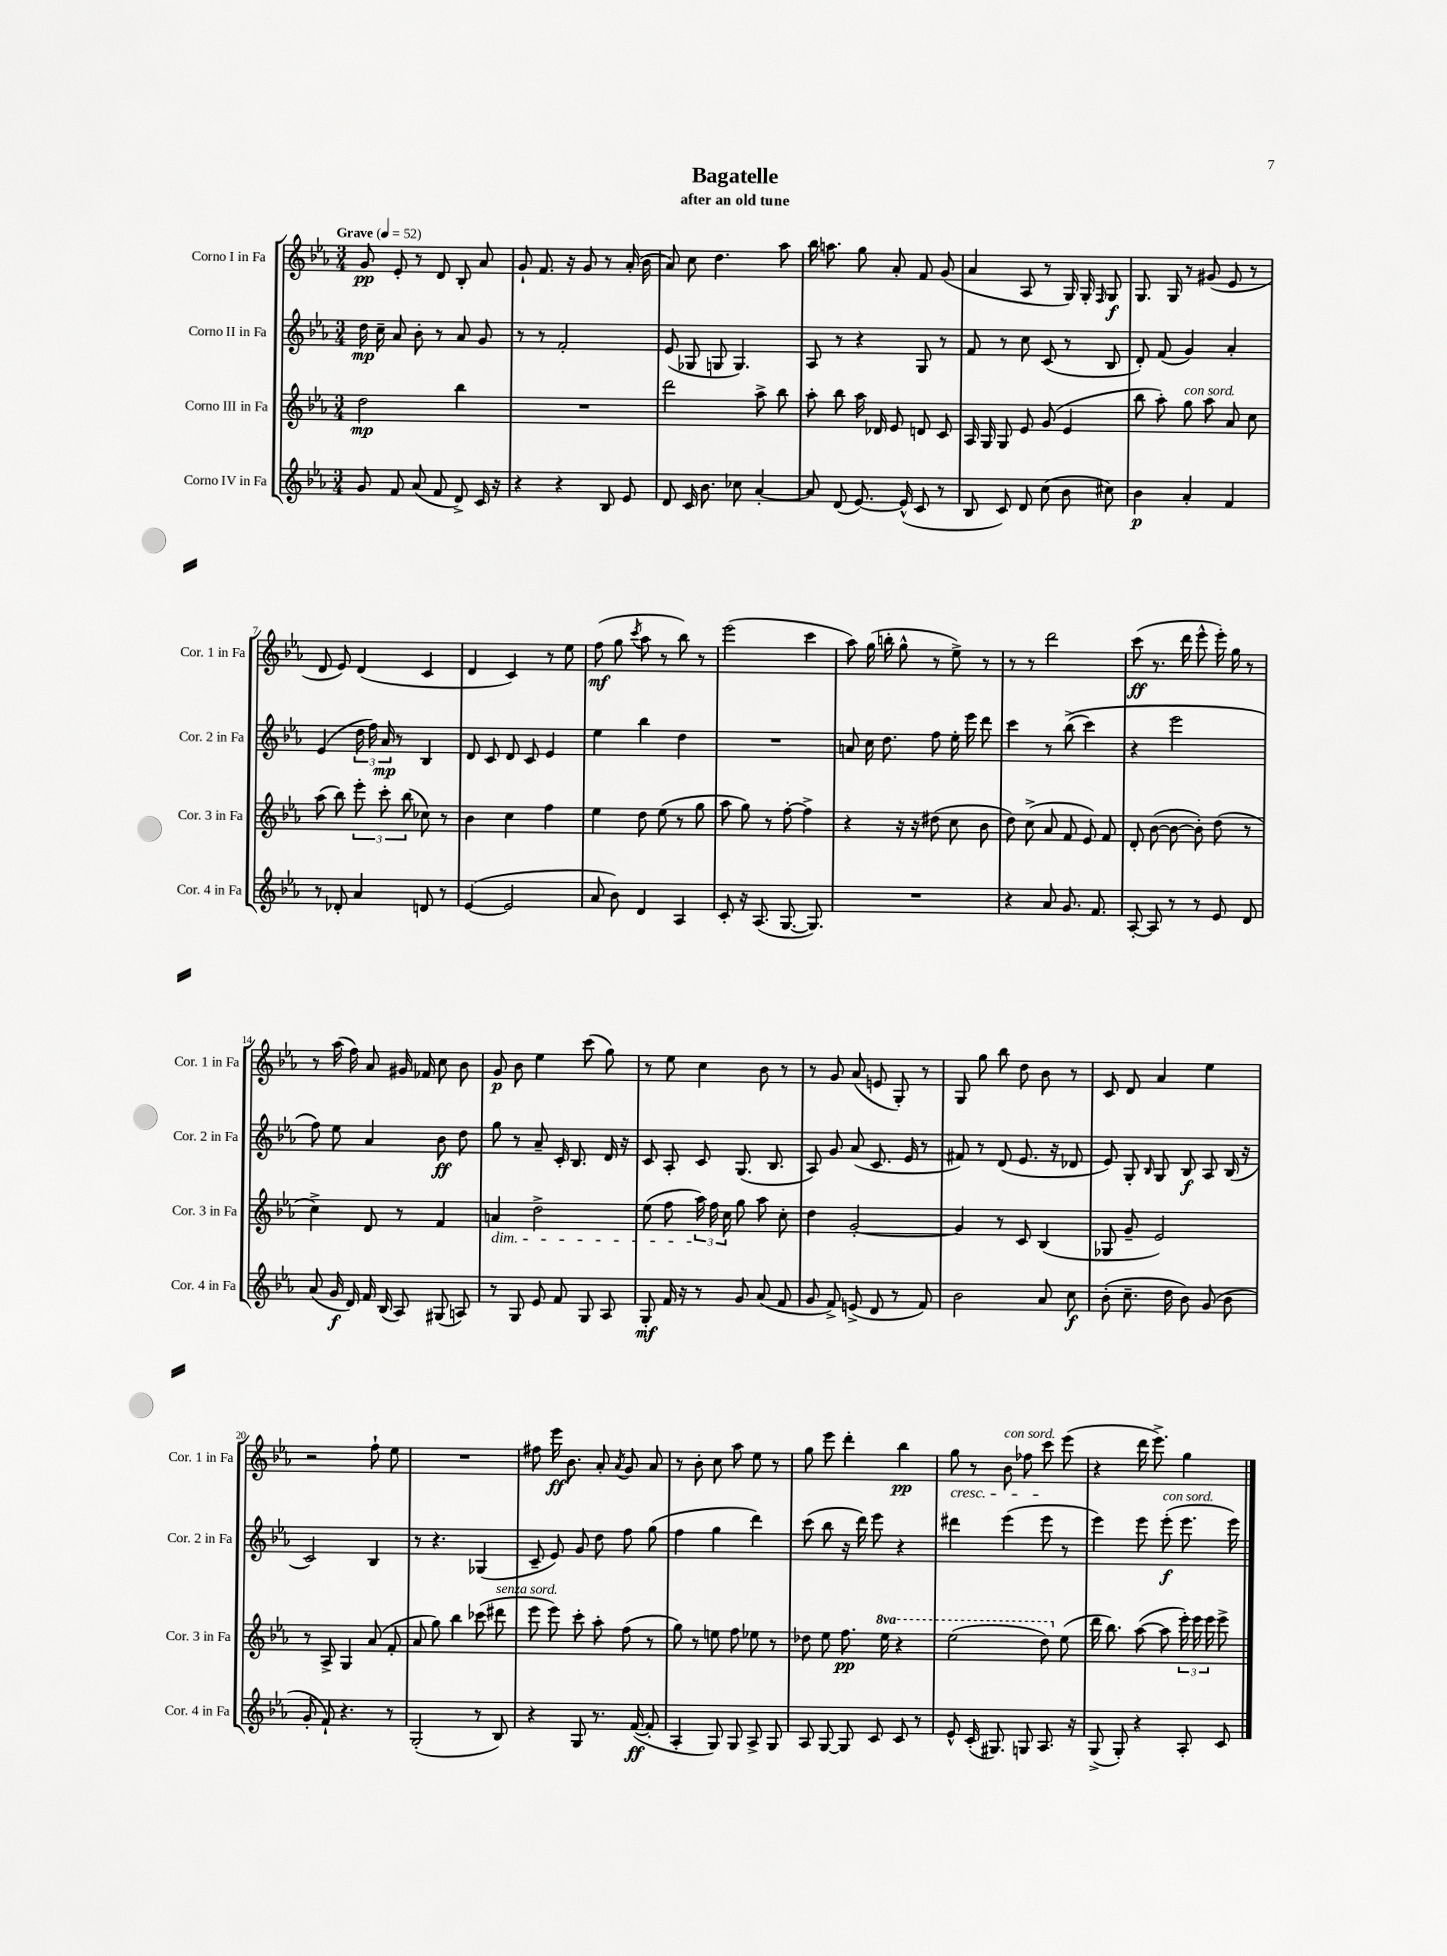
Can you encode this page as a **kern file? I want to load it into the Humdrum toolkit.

**kern	**kern	**kern	**kern
*staff4	*staff3	*staff2	*staff1
*clefG2	*clefG2	*clefG2	*clefG2
*k[b-e-a-]	*k[b-e-a-]	*k[b-e-a-]	*k[b-e-a-]
*M3/4	*M3/4	*M3/4	*M3/4
*MM52	*MM52	*MM52	*MM52
8g	2dd	16dd	8g
.	.	16cc~	.
8f	.	8a-	8e-'
(8a-	.	8b-'	8r
8f	.	8r	8d
8d^)	4bb-	8a-	8B-'
16c	.	8g	8a-
16r	.	.	.
=	=	=	=
4r	2.r	8r	8g`
.	.	8r	8.f
4r	.	2f'	.
.	.	.	16r
.	.	.	8g
8B-	.	.	8r
8e-	.	.	(16a-'
.	.	.	16b-
=	=	=	=
8d	2ddd	(8e-	8a-)
16c	.	8G-	8cc
8.b-	.	.	.
.	.	8G	4.dd
8cc-	.	4.G)	.
[4a-'	8aa-^	.	.
.	8bb-	.	8aa-
=	=	=	=
8a-]	8aa-'	8A-	16bb-
.	.	.	8.aa
(8d	8bb-	8r	.
[8.e-)	16aa-	4r	8gg
.	16d-	.	.
.	8e-	.	8a-'
(16e-^^]	.	.	.
8c	8d	8G	8f
8r	8c	8r	(8g
=	=	=	=
8B-	16A-	8f	4a-
.	16G	.	.
8c)	8G	8r	.
8d	8e-	8cc	8A-
(8cc	(8g	(8c	8r
8b-	4e-	8r	16G)
.	.	.	16G'
.	.	.	16qqF
8cc#)	.	8B-	8G
=	=	=	=
4b-	8bb-	8d')	8.G
.	8aa-')	(8f	.
.	.	.	16G
4a-'	8gg	4g)	8r
.	8aa-	.	(8g#
4f	8a-	4a-'	8e-
.	8cc	.	8r
=	=	=	=
8r	(8aa-	(4e-	8d
8d-'	8bb-)	.	8e-)
4a-	12eee-'	24dd	(4d
.	.	24ff)	.
.	12ccc'	24a-	.
.	.	8r	.
.	(12bb-	.	.
8d	8cc-)	4B-	4c
8r	8r	.	.
=	=	=	=
([4e-	4b-	8d	4d
.	.	8c	.
2e-]	4cc	8d	4c)
.	.	8c	.
.	4ff	4e-	8r
.	.	.	8ee-
=	=	=	=
8a-	4ee-	4ee-	(8ff
8b-)	.	.	8gg
.	.	.	8qccc
4d	8dd	4bb-	8aa-
.	(8ee-	.	8r
4A-	8r	4dd	8bb-)
.	8gg	.	8r
=	=	=	=
8c'	8aa-	2.r	(2eee-
16r	8gg)	.	.
(8.A-	.	.	.
.	8r	.	.
[8.G	[8ff'	.	.
.	4ff^]	.	4ccc
8.G])	.	.	.
=	=	=	=
2.r	4r	8a	8aa-)
.	.	16cc	(16gg
.	.	8.dd	16bb'
.	16r	.	8gg^^
.	16r	.	.
.	(8dd#	8ff	8r
.	8cc	16ee-'	8ee-^)
.	.	16eee-	.
.	8b-	8ddd	8r
=	=	=	=
4r	8dd)	4ccc	8r
.	(8cc^	.	8r
8a-	8a-	8r	2ddd
8.g	8f	&((8bb-^	.
.	8e-)	4ccc)	.
8.f	.	.	.
.	8f	.	.
=	=	=	=
[8A-'	8d'	4r	(8ccc
8A-]	([8b-	.	8.r
8r	8b-_	2eee-	.
.	.	.	16ddd
8r	8b-'])	.	8eee-^^
8e-	(8dd	.	16eee-')
.	.	.	16gg
8d	8r	.	8r
=	=	=	=
(8a-	4cc^)	8ff&)	8r
16g	.	8ee-	(16aa-
16d)	.	.	16ff)
16f	8d	4a-	8a-
(16B-	.	.	.
8A-)	8r	.	16g#
.	.	.	16f-
(8G#	4f	8b-	8cc
8A)	.	8dd	8b-
=	=	=	=
8r	4a	8gg	8g
8G	.	8r	8b-
8e-	2dd^	8a-~	4ee-
8f	.	16c'	.
.	.	8.B-	.
8G	.	.	(8ccc
8A-	.	16d	8gg)
.	.	16r	.
=	=	=	=
8G'	(8ee-	8c	8r
16f	8ff	8A-'	8ee-
16r	.	.	.
8r	24aa-)	8c	4cc
.	24ff	.	.
.	24cc	.	.
8g	8gg	(8.G	.
(8a-	8aa-	.	8b-
.	.	8.B-	.
8f	8cc'	.	8r
=	=	=	=
8g	4dd	8A-)	8r
8f^)	.	8g	8g
(8e^	[2g'	(8a-	(8a-
8d	.	8.c	8e
8r	.	.	8G')
.	.	16e-	.
8f)	.	8r	8r
=	=	=	=
2b-	4g]	8f#)	8G
.	.	8r	8gg
.	8r	(8d	8bb-
.	8c	8.e-	8dd
8a-	(4B-	.	8b-
.	.	16r	.
8cc	.	8d-	8r
=	=	=	=
(8b-'	8G-	8e-)	8c
8.cc~	8g~	8G'	8d
.	.	16qqB-	.
.	2e-)	8G	4a-
16dd	.	.	.
8b-)	.	8B-	.
(8g	.	8A-	4ee-
8b-	.	(16B-	.
.	.	16r	.
=	=	=	=
8g'	8r	2c)	2r
8f`)	8A-^	.	.
4.r	4G	.	.
.	(8a-	4B-	8ff`
8r	8f'	.	8ee-
=	=	=	=
(2G'	8a-	8r	2.r
.	8gg)	4.r	.
.	4bb-	.	.
8r	(8ccc-	(4G-	.
8B-)	8ddd#	.	.
=	=	=	=
4r	8eee-	8c~	8ff#
.	8eee-)	8e-)	16eee-
.	.	.	8.b-
8G	8ccc'	8g	.
8.r	8aa-'	8dd	8a-'
.	.	.	8qa-
.	(8ff	8ff	8g
([16f	.	.	.
8f']	8r	(8gg	8a-
=	=	=	=
4A-'	8gg)	4ff	8r
.	8r	.	8b-'
8G)	8ee	4gg	8cc
8G	8ff	.	8aa-
8A-^	8ee-	4ddd)	8ee-
8G	8r	.	8r
=	=	=	=
8A-	8dd-	(8ccc	8gg
[8G	8ee-	8bb-	8eee-
8G]	8.ff	16r	4ddd'
.	.	16ddd)	.
8c	.	8eee-	.
.	16eee-	.	.
8c	4r	4r	4bb-
8r	.	.	.
=	=	=	=
8e-^^	(2eee-	4ddd#	8gg
(16c'	.	.	8r
8.G#)	.	.	.
.	.	(4eee-	8b-
8G	.	.	8ff-
8.A-	8ddd)	8eee-	8ccc
.	(8ee-	8r	(8eee-
16r	.	.	.
=	=	=	=
(8G^	16ddd	4eee-)	4r
.	8.bb-)	.	.
8G')	.	.	.
4r	([8aa-	8eee-	16ddd
.	.	.	8.eee-^)
.	8aa-]	(8eee-'	.
8A-'	24eee-')	8.eee-	4gg
.	24eee-	.	.
.	24eee-	.	.
8c	8eee-^	.	.
.	.	16eee-)	.
==	==	==	==
*-	*-	*-	*-
